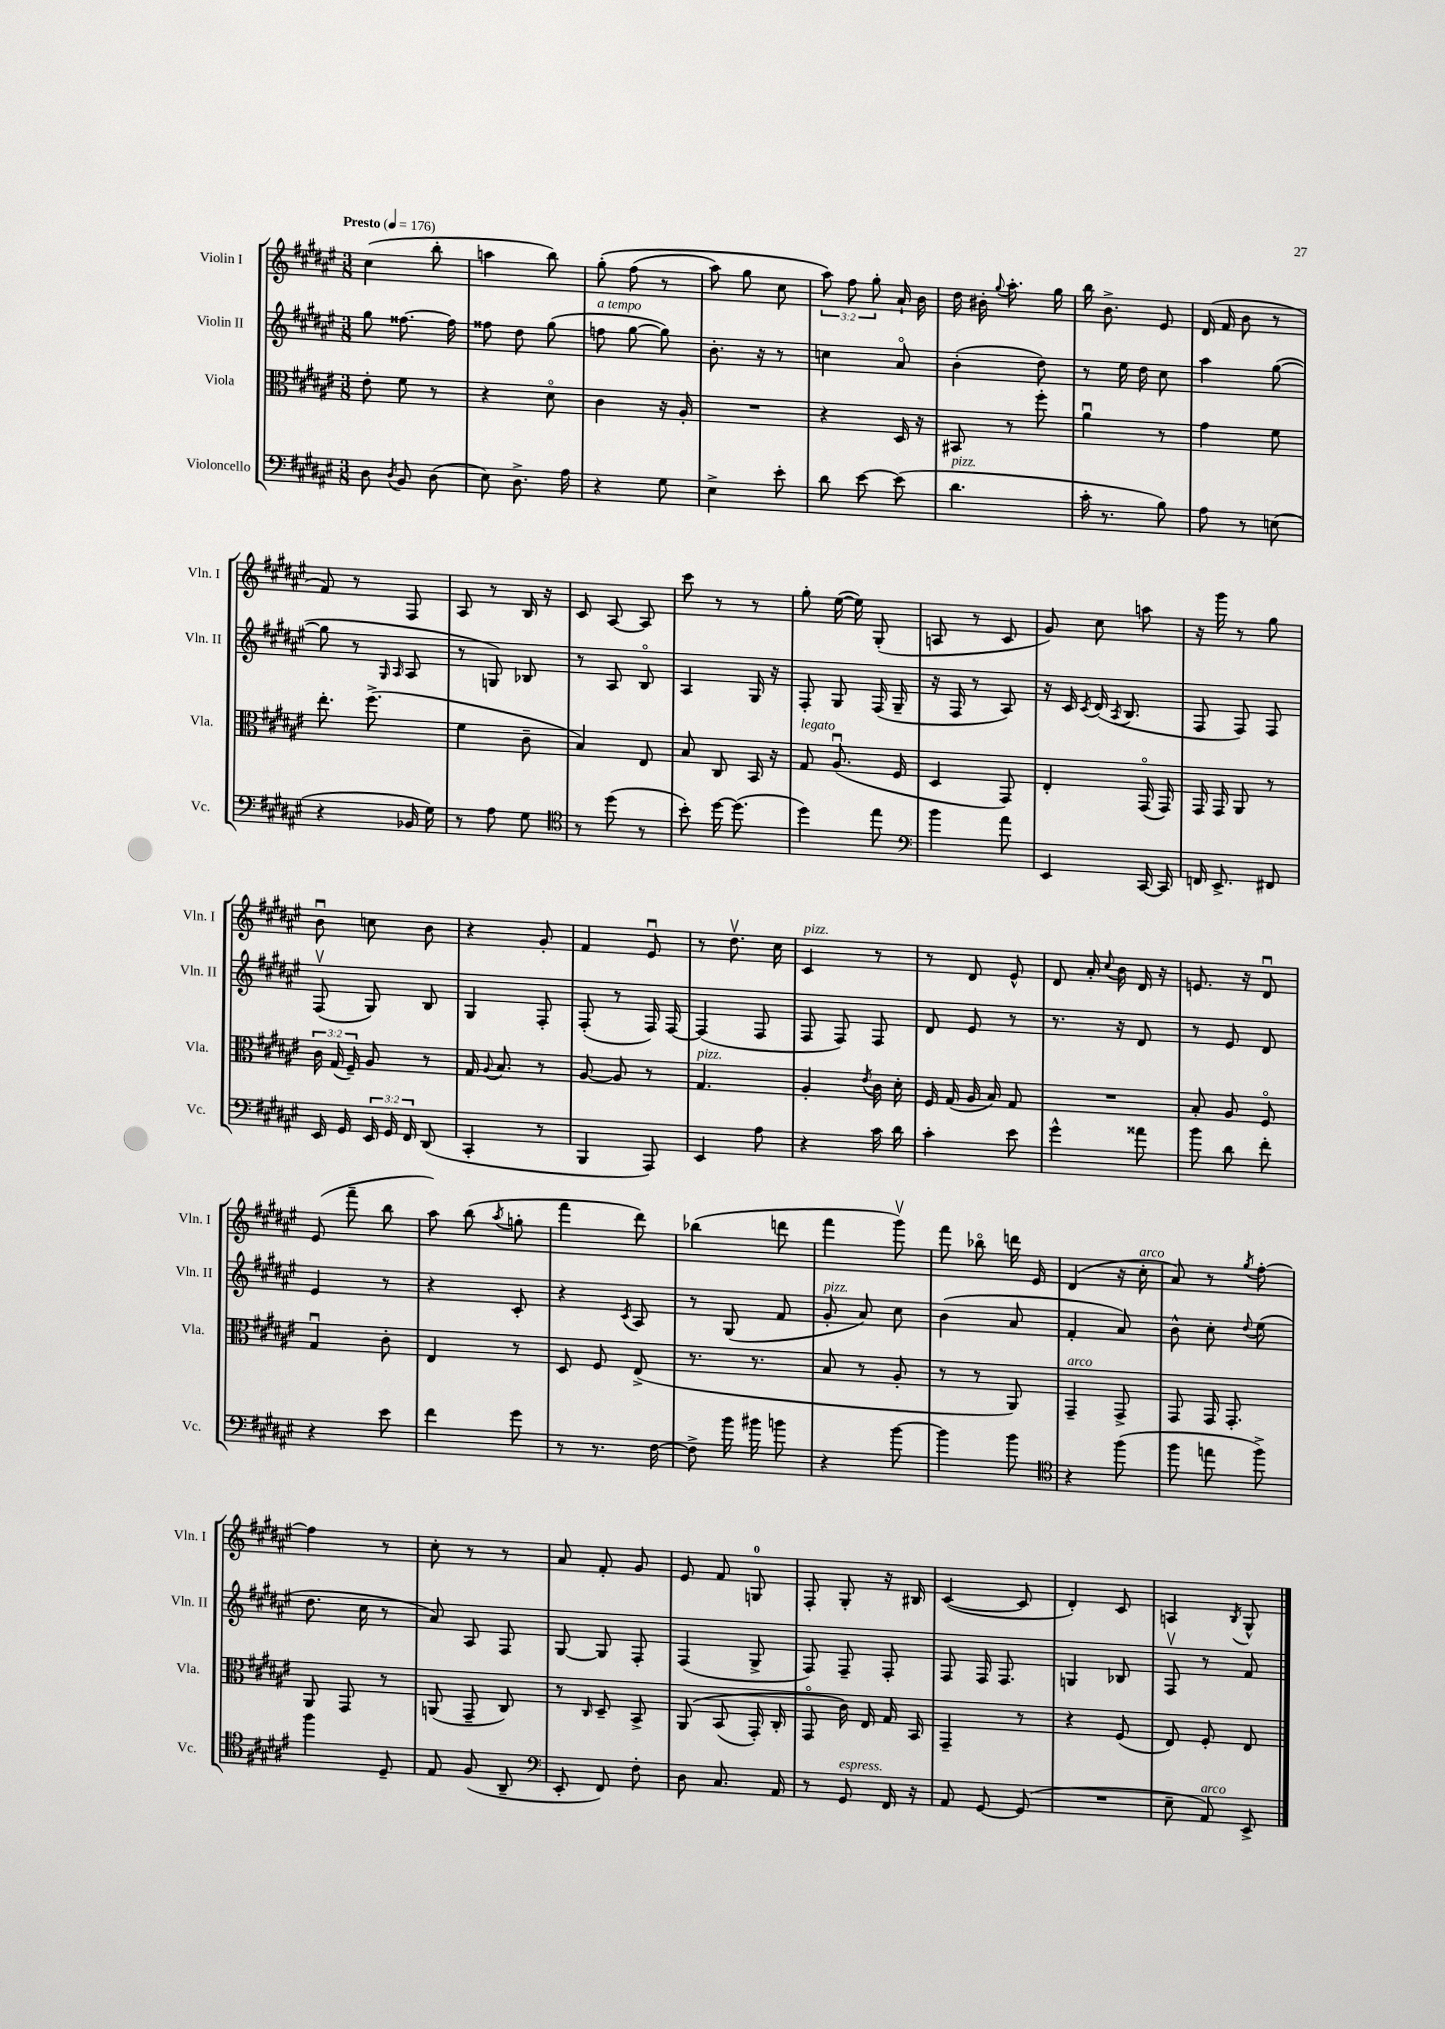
<<
\new StaffGroup <<
\new Staff = "s0" \with { instrumentName = "Violin I" shortInstrumentName = "Vln. I" } {
    \clef treble \key fis \major \numericTimeSignature \time 3/8 \override Staff.TupletNumber.text = #tuplet-number::calc-fraction-text \tempo "Presto" 4 = 176
    \autoBeamOff cis''4( b''8-. |
    a''4 b''8) |
    gis''8-.\( fis''8( r8 |
    ais''8) gis''8 cis''8 |
    \tuplet 3/2 { ais''8\) fis''8 gis''8-. } ais'16-! b'16 |
    dis''16 bis'16-. \appoggiatura { gis''8 } ais''8.-. gis''16 |
    b''16 b'8.-> eis'8 |
    dis'16( fis'16 b'8 r8 |
    fis'8) r8 fis8 |
    ais8 r8 b16 r16 |
    cis'8 ais8~ ais8 |
    cis'''8 r8 r8 |
    gis''8-. eis''16~( eis''16) gis8-.( |
    a8 r8 cis'8 |
    gis'8) cis''8 a''8 |
    r16 gis'''16 r8 gis''8 |
    b'8\downbow c''8 b'8 |
    r4 gis'8-. |
    fis'4 eis'8\downbow |
    r8 dis''8.\upbow cis''16 |
    cis'4^\markup { \italic "pizz." } r8 |
    r8 dis'8 eis'8-^ |
    dis'8 ais'16-. \appoggiatura { cis''8 } b'16 dis'16 r16 |
    e'8. r16 dis'8\downbow |
    eis'8( fis'''8-- b''8 |
    ais''8) b''8( \acciaccatura { ais''8 } g''8-. |
    fis'''4 dis'''8) |
    bes''4( d'''8 |
    fis'''4 gis'''8\upbow) |
    fis'''8 bes''8\flageolet d'''16 eis'16 |
    dis'4( r16 cis''16-.^\markup { \italic "arco" } |
    ais'8) r8 \acciaccatura { gis''8 } fis''8~-. |
    fis''4 r8 |
    cis''8-. r8 r8 |
    ais'8 fis'8-. gis'8 |
    eis'8 fis'8 g8-0 |
    fis8-. gis8-. r16 bis16 |
    cis'4~( cis'8 |
    dis'4-.) cis'8 |
    a4 \acciaccatura { b8 } gis8-^ \bar "|." |
}
\new Staff = "s1" \with { instrumentName = "Violin II" shortInstrumentName = "Vln. II" } {
    \clef treble \key fis \major \numericTimeSignature \time 3/8
    \autoBeamOff gis''8 fisis''8.~ fisis''16 |
    fisis''8 dis''8 gis''8( |
    f''8^\markup { \italic "a tempo" } gis''8~ gis''8) |
    b'8.-. r16 r8 |
    c''4 ais'8\flageolet |
    b'4-.( dis''8) |
    r8 eis''16 dis''16 cis''8 |
    ais''4 gis''8~( |
    gis''8 r8 \grace { gis16 ais16 } ais8 |
    r8 g8) bes8 |
    r8 ais8 b8\flageolet |
    ais4 gis16 r16 |
    fis8-. gis8 fis16( gis16-- |
    r16 fis16 r8 ais8) |
    r16 cis'16 \acciaccatura { cis'8 } dis'16( \acciaccatura { ais8 } b8. |
    fis8 fis8) fis8 |
    fis8\upbow( gis8) b8 |
    gis4 fis8-. |
    fis8-.( r8 fis16) fis16~ |
    fis4( fis8 |
    fis8 fis8) fis8 |
    dis'8 eis'8 r8 |
    r8. r16 dis'8 |
    r8 eis'8 dis'8 |
    eis'4 r8 |
    r4 cis'8-. |
    r4 \acciaccatura { cis'8 } ais8 |
    r8 gis8( fis'8 |
    gis'8-.^\markup { \italic "pizz." } ais'8) cis''8 |
    b'4( ais'8 |
    fis'4-. ais'8) |
    b'8-^ cis''8-. \appoggiatura { dis''8 } eis''8( |
    dis''8. cis''16 r8 |
    ais'8) ais8 fis8 |
    gis8~ gis8 fis8-. |
    fis4( gis8-> |
    fis8) fis8-- fis8-. |
    fis8 fis16 fis8. |
    g4 bes8 |
    fis8\upbow r8 fis'8 \bar "|." |
}
\new Staff = "s2" \with { instrumentName = "Viola" shortInstrumentName = "Vla." } {
    \clef alto \key fis \major \numericTimeSignature \time 3/8 \override Staff.TupletNumber.text = #tuplet-number::calc-fraction-text
    \autoBeamOff eis'8-. fis'8 r8 |
    r4 dis'8\flageolet |
    cis'4 r16 ais16-. |
    R4. |
    r4 dis16 r16 |
    bis,8 r8 fis''8-. |
    ais'4\downbow r8 |
    gis'4 fis'8 |
    eis''8.-. fis''8.->( |
    fis'4 cis'8-- |
    b4) eis8 |
    b8 cis8 b,16 r16 |
    gis8^\markup { \italic "legato" } ais8.\downbow( fis16 |
    dis4 gis,8) |
    eis4-. gis,16\flageolet( gis,16) |
    gis,16 gis,16 ais,8 r8 |
    \tuplet 3/2 { cis'16 gis16( fis16--) } ais8 r8 |
    gis16 \appoggiatura { ais8 } b8. r8 |
    ais8~ ais8 r8 |
    gis4.^\markup { \italic "pizz." } |
    ais4-. \acciaccatura { eis'8 } cis'16 dis'16-. |
    fis16 gis16( ais16 b16) gis8 |
    R4. |
    b8-. ais8 fis8\flageolet |
    gis4\downbow cis'8-. |
    eis4 r8 |
    dis8 fis8 eis8->( |
    r8. r8. |
    b8 r8 ais8-. |
    r8 r8 ais,8) |
    gis,4--^\markup { \italic "arco" } gis,8-> |
    gis,8 gis,16 gis,8.-. |
    ais,8 gis,8 r8 |
    a,8( gis,8-- cis8) |
    r8 \grace { cis16 } dis8-- b,8-> |
    ais,8\( b,8( gis,16-.) cis16-. |
    gis,8\flageolet cis'16\) eis16 gis16 b,16 |
    gis,4-- r8 |
    r4 fis8( |
    eis8) fis8-. eis8 \bar "|." |
}
\new Staff = "s3" \with { instrumentName = "Violoncello" shortInstrumentName = "Vc." } {
    \clef bass \key fis \major \numericTimeSignature \time 3/8 \override Staff.TupletNumber.text = #tuplet-number::calc-fraction-text
    \autoBeamOff dis8 \acciaccatura { dis8 } b,8 dis8( |
    eis8) dis8.-> ais16 |
    r4 gis8 |
    eis4-> eis'8-. |
    dis'8 eis'8~ eis'8( |
    dis'4.^\markup { \italic "pizz." } |
    cis'16-. r8. b8) |
    ais8 r8 e8( |
    r4 bes,16 gis16) |
    r8 ais8 gis8 |
    \clef tenor r8 dis''8( r8 |
    b'8-.) dis''16~ dis''8.( |
    dis''4) eis''8 |
    \clef bass b'4 ais'8 |
    eis,4 cis,16~ cis,16 |
    f,16 eis,8.-> fis,8 |
    eis,16 gis,16 \tuplet 3/2 { eis,16 gis,16 fis,16 } dis,8( |
    cis,4-. r8 |
    b,,4 ais,,8) |
    eis,4 ais8 |
    r4 cis'16 dis'16 |
    cis'4-. eis'8 |
    gis'4-^ aisis'8 |
    b'8 dis'8 fis'8-. |
    r4 eis'8 |
    fis'4 gis'8 |
    r8 r8. fis16~ |
    fis8-> b'16 bis'16 b'8 |
    r4 b'8~ |
    b'4 b'8 |
    \clef tenor r4 fis''8( |
    fis''8 e''8 fis''8->) |
    fis''4 dis8-- |
    eis8 fis8( ais,8-- |
    \clef bass eis,8-. fis,8) fis8-. |
    dis8 cis8. ais,16 |
    r8 gis,8^\markup { \italic "espress." } fis,16 r16 |
    ais,8 gis,8~ gis,8( |
    R4. |
    eis8-- ais,8^\markup { \italic "arco" }) eis,8-> \bar "|." |
}
>>
>>
\layout { \context { \Score \remove "Bar_number_engraver" } }
